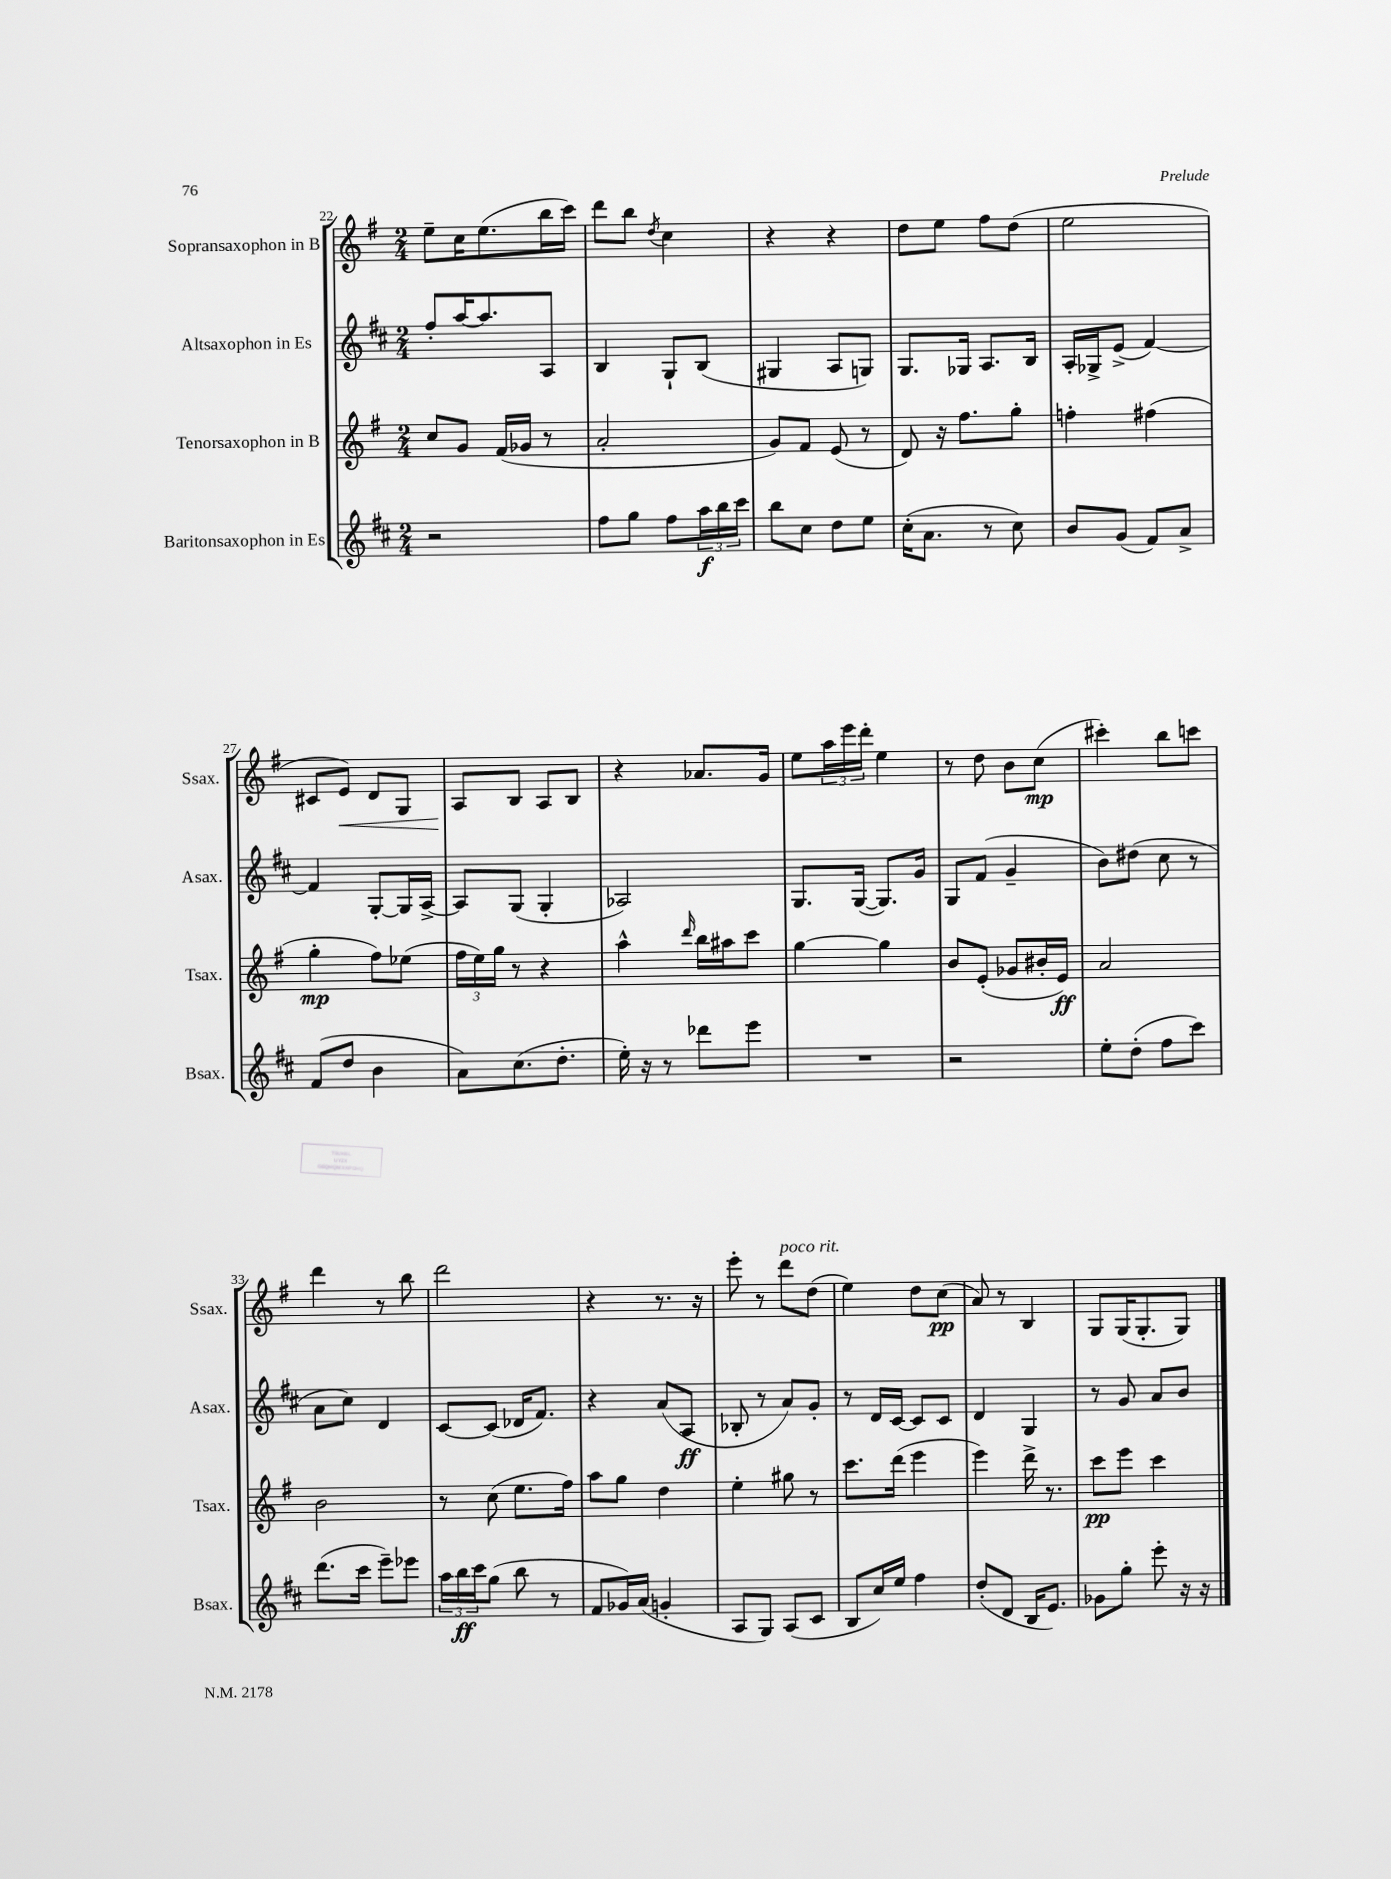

**kern	**dynam	**kern	**dynam	**kern	**dynam	**kern	**dynam
*part4	*part4	*part3	*part3	*part2	*part2	*part1	*part1
*staff4	*staff4	*staff3	*staff3	*staff2	*staff2	*staff1	*staff1
*I"Baritonsaxophon in Es	*	*I"Tenorsaxophon in B	*	*I"Altsaxophon in Es	*	*I"Sopransaxophon in B	*
*I'Bsax.	*	*I'Tsax.	*	*I'Asax.	*	*I'Ssax.	*
*clefG2	*	*clefG2	*	*clefG2	*	*clefG2	*
*k[f#c#]	*	*k[f#]	*	*k[f#c#]	*	*k[f#]	*
*M2/4	*	*M2/4	*	*M2/4	*	*M2/4	*
=22	=22	=22	=22	=22	=22	=22	=22
2r	.	8cc/L	.	8ff#'/L	.	8ee~\L	.
.	.	8g/J	.	[16aa/K	.	16cc\K	.
.	.	.	.	8.aa/]	.	(8.ee\	.
.	.	(16f#/LL	.	.	.	.	.
.	.	16g-X/JJ	.	.	.	.	.
.	.	8r	.	8A/J	.	16bb\L	.
.	.	.	.	.	.	16ccc\JJ)	.
=23	=23	=23	=23	=23	=23	=23	=23
8ff#\L	.	2a'/	.	4B/	.	8ddd\L	.
8gg\J	.	.	.	.	.	8bb\J	.
.	.	.	.	.	.	8qdd/	.
8ff#\L	.	.	.	8G`/L	.	4cc\	.
24aa\L	f	.	.	(8B/J	.	.	.
24bb\	.	.	.	.	.	.	.
24ccc#\JJ	.	.	.	.	.	.	.
=24	=24	=24	=24	=24	=24	=24	=24
8bb\L	.	8g/L)	.	4G#X/	.	4r	.
8cc#\J	.	8f#/J	.	.	.	.	.
8dd\L	.	(8e/	.	8A/L	.	4r	.
8ee\J	.	8r	.	8Gn/J)	.	.	.
=25	=25	=25	=25	=25	=25	=25	=25
(16cc#'\KL	.	8d/)	.	8.G/L	.	8dd\L	.
8.a\J	.	.	.	.	.	.	.
.	.	16r	.	.	.	8ee\J	.
.	.	8.ff#\L	.	16G-X/Jk	.	.	.
8r	.	.	.	8.A/L	.	8ff#\L	.
8cc#\)	.	8gg'\J	.	.	.	(8dd\J	.
.	.	.	.	16B/Jk	.	.	.
=26	=26	=26	=26	=26	=26	=26	=26
8b/L	.	4ffn'\	.	16A'/LL	.	2ee\	.
.	.	.	.	16G-X^/J	.	.	.
(8g/J	.	.	.	(8e^/J	.	.	.
8f#/L)	.	(4ff#X\	.	[4f#/)	.	.	.
8a^/J	.	.	.	.	.	.	.
!!LO:LB:g=z
=27	=27	=27	=27	=27	=27	=27	=27
(8f#/L	.	4gg'\	mp	4f#/]	.	8c#X/L	.
!	!	!	!	!	!	!	!LO:HP:b
8dd/J	.	.	.	.	.	8e/J)	<
4b\	.	8ff#\L)	.	[8G'/L	.	8d/L	.
.	.	(8ee-X\J	.	16G/L]	.	8G/J	.
.	.	.	.	[16A^/JJ	.	.	.
=28	=28	=28	=28	=28	=28	=28	=28
8a\L)	.	24ff#\LL	.	8A/L]	.	8A/L	.
.	.	24ee\)	.	.	.	.	.
.	.	24gg\JJ	.	.	.	.	.
(8.cc#\	.	8r	.	(8G/J	.	8B/J	[
.	.	4r	.	4G'/	.	8A/L	.
8.dd'\J	.	.	.	.	.	.	.
.	.	.	.	.	.	8B/J	.
=29	=29	=29	=29	=29	=29	=29	=29
16ee'\)	.	4aa^^\	.	2A-X/)	.	4r	.
16r	.	.	.	.	.	.	.
8r	.	.	.	.	.	.	.
.	.	16qqddd/	.	.	.	.	.
8ddd-X\L	.	16bb\LL	.	.	.	8.a-X/L	.
.	.	16aa#X\J	.	.	.	.	.
8eee\J	.	8ccc\J	.	.	.	.	.
.	.	.	.	.	.	16g/Jk	.
=30	=30	=30	=30	=30	=30	=30	=30
2r	.	[4gg\	.	8.G/L	.	8ee\L	.
.	.	.	.	.	.	24aa\L	.
.	.	.	.	.	.	24eee\	.
.	.	.	.	([16G/Jk	.	.	.
.	.	.	.	.	.	24ddd'\JJ	.
.	.	4gg\]	.	8.G/L])	.	4ee\	.
.	.	.	.	16g/Jk	.	.	.
=31	=31	=31	=31	=31	=31	=31	=31
2r	.	8b/L	.	8G/L	.	8r	.
.	.	(8e'/J	.	(8f#/J	.	8dd\	.
.	.	8g-X/L	.	4g~/	.	8b\L	.
.	.	16b#X'/L	.	.	.	(8cc\J	mp
.	.	16e/JJ)	ff	.	.	.	.
=32	=32	=32	=32	=32	=32	=32	=32
8ee'\L	.	2a/	.	8b\L)	.	4ccc#X'\)	.
(8dd'\J	.	.	.	(8dd#X\J	.	.	.
8ff#\L	.	.	.	8cc#\	.	8bb\L	.
8ccc#\J)	.	.	.	8r	.	8cccn\J	.
!!LO:LB:g=z
=33	=33	=33	=33	=33	=33	=33	=33
(8.ddd\L	.	2b\	.	8a\L	.	4ddd\	.
.	.	.	.	8cc#\J)	.	.	.
16ccc#\Jk	.	.	.	.	.	.	.
8eee~\L)	.	.	.	4d/	.	8r	.
8eee-X\J	.	.	.	.	.	8bb\	.
=34	=34	=34	=34	=34	=34	=34	=34
24aa\LL	.	8r	.	[8c#/L	.	2ddd\	.
24bb\	ff	.	.	.	.	.	.
24ccc#\J	.	.	.	.	.	.	.
(8gg\J	.	(8cc\	.	(8c#/J]	.	.	.
8bb\	.	8.ee\L	.	16d-X/KL	.	.	.
.	.	.	.	8.f#/J)	.	.	.
8r	.	.	.	.	.	.	.
.	.	16ff#\Jk)	.	.	.	.	.
=35	=35	=35	=35	=35	=35	=35	=35
8f#/L	.	8aa\L	.	4r	.	4r	.
16g-X/L)	.	8gg\J	.	.	.	.	.
(16a/JJ	.	.	.	.	.	.	.
4gn'/	.	4dd\	.	(8a/L	.	8.r	.
.	.	.	.	8A/J	ff	.	.
.	.	.	.	.	.	16r	.
=36	=36	=36	=36	=36	=36	=36	=36
8A/L	.	4ee'\	.	8B-X'/	.	8eee'\	.
8G/J)	.	.	.	8r	.	8r	.
!	!	!	!	!	!	!LO:TX:a:i:t=poco rit.	!
(8A/L	.	8gg#X\	.	8a/L)	.	8ddd\L	.
8c#/J	.	8r	.	8g'/J	.	(8dd\J	.
=37	=37	=37	=37	=37	=37	=37	=37
8B/L	.	8.ccc\L	.	8r	.	4ee\)	.
16cc#/L)	.	.	.	16d/LL	.	.	.
16ee/JJ	.	(16ddd\Jk	.	[16c#/JJ	.	.	.
4ff#\	.	4eee\	.	8c#/L]	.	8dd\L	.
.	.	.	.	8c#/J	.	(8cc\J	pp
=38	=38	=38	=38	=38	=38	=38	=38
(8dd'/L	.	4eee\)	.	4d/	.	8a/)	.
8d/J	.	.	.	.	.	8r	.
16B/KL	.	16ddd^\	.	4G/	.	4B/	.
8.e/J)	.	8.r	.	.	.	.	.
=39	=39	=39	=39	=39	=39	=39	=39
8g-X\L	.	8ccc\L	pp	8r	.	8G/L	.
8gg'\J	.	8eee\J	.	8g/	.	(16G/K	.
.	.	.	.	.	.	8.G'/	.
8eee'\	.	4ccc\	.	8a/L	.	.	.
16r	.	.	.	8b/J	.	8G/J)	.
16r	.	.	.	.	.	.	.
==	==	==	==	==	==	==	==
*-	*-	*-	*-	*-	*-	*-	*-
